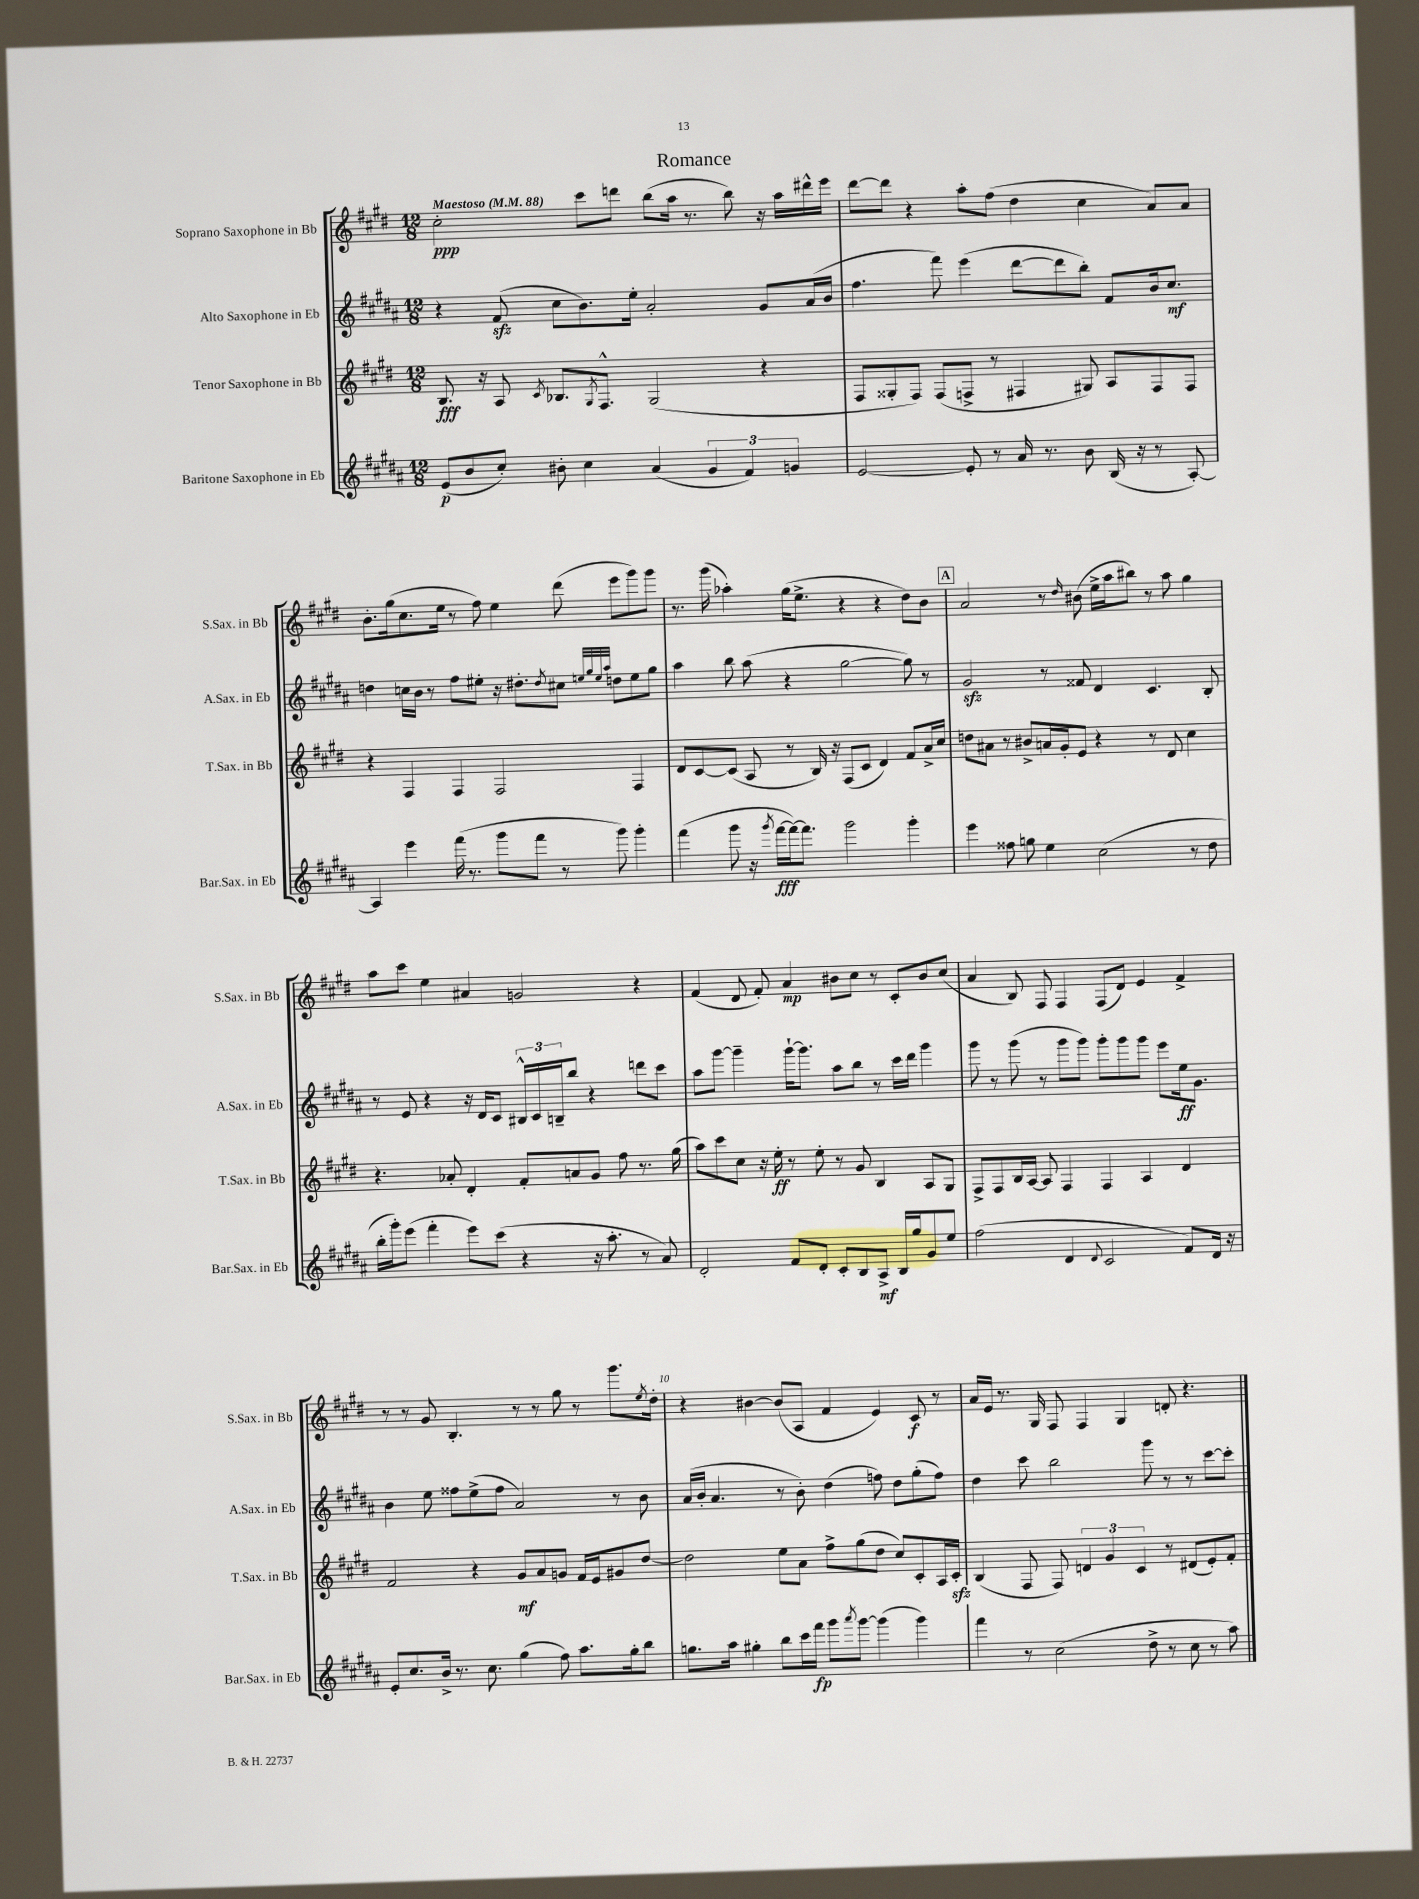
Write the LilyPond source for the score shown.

\header { title = "Romance" }
<<
\new StaffGroup <<
\new Staff = "s0" \with { instrumentName = "Soprano Saxophone in Bb" shortInstrumentName = "S.Sax. in Bb" } {
    \clef treble \key e \major \numericTimeSignature \time 12/8 \tempo "Maestoso" 4 = 88
    cis''2-.\ppp cis'''8 d'''8 b''8( a''16 r8. b''8) r16 a''16 dis'''16-^ e'''16 |
    dis'''8~ dis'''8 r4 a''8-. fis''8( dis''4 cis''4 a'8) a'8 |
    b'8.-. gis''16( cis''8. e''16 r8 fis''8) e''4 dis'''8( e'''8 gis'''8) gis'''8 |
    r8. gis'''16( aes''4-.) gis''16( e''8.-> r4 r4 dis''8) b'8 |
    \mark \markup { \box "A" } a'2 r8 \grace { dis''16 } bis'8( e''16-> a''16 bis''8) r8 a''8 gis''4 |
    a''8 cis'''8 e''4 ais'4 g'2 r4 |
    fis'4( dis'8 fis'8-.) a'4\mp bis'8 cis''8 r8 cis'8-. bis'8 cis''8( |
    a'4 b8) fis8 fis4 fis8( dis'8) e'4 fis'4-> |
    r8 r8 gis'8 b4.-. r8 r8 gis''8 r8 gis'''8. \acciaccatura { e''8 } dis''16-. |
    r4 bis'4~ bis'8( a8 fis'4 e'4) cis'8\f r8 |
    a'16 e'16 r8. gis16 fis8 fis4 gis4 d'8-. r4. \bar "|." |
}
\new Staff = "s1" \with { instrumentName = "Alto Saxophone in Eb" shortInstrumentName = "A.Sax. in Eb" } {
    \clef treble \key b \major \numericTimeSignature \time 12/8
    r4 fis'8\sfz( cis''8 b'8.) e''16-. ais'2-. gis'8 ais'16( b'16 |
    fis''4. fis'''8) e'''4( dis'''8~ dis'''8 b''8-.) fis'8 b'16 cis''8.\mf |
    d''4 c''16 b'16 r8 fis''8 eis''8-. r16 dis''8.-. \acciaccatura { dis''8 } cis''8 \grace { e''32 gis''32 e''32 ais''32 } d''8 e''8 gis''8 |
    ais''4 b''8 ais''8( r4 gis''2~ gis''8) r8 |
    \mark \markup { \box "A" } gis'2\sfz r8 fisis'8 dis'4 cis'4. b8-. |
    r8 e'8 r4 r16 dis'16 cis'8 \tuplet 3/2 { bis16-^ cis'16 b16-- } b''8 r4 d'''8 cis'''8 |
    ais''8 gis'''8~ gis'''4-- gis'''16~-! gis'''8. ais''8 b''8 r8 cis'''16 dis'''16 gis'''4 |
    gis'''8 r8 gis'''8( r8 gis'''8 gis'''8) gis'''8-. gis'''8 gis'''8 e'''8 e''16\ff gis'8. |
    b'4 e''8 fisis''8 e''8->( fisis''8 ais'2) r8 b'8 |
    ais'16( b'16-. ais'4. r8 b'8-.) dis''4( f''8) dis''8 gis''8-.( f''8) |
    dis''4 cis'''8 b''2 gis'''8 r8 r8 cis'''8~ cis'''8-. \bar "|." |
}
\new Staff = "s2" \with { instrumentName = "Tenor Saxophone in Bb" shortInstrumentName = "T.Sax. in Bb" } {
    \clef treble \key e \major \numericTimeSignature \time 12/8
    b8.\fff r16 a8 \acciaccatura { cis'8 } bes8. \acciaccatura { gis8 } fis8.-^ gis2( r4 |
    fis8 gisis8-. fis8) fis8( f8-> r8 fis4 gis8) a8 fis8 fis8 |
    r4 fis4 fis4 fis2 fis4 |
    dis'8 cis'8~ cis'8( a8 r8 b16) r16 fis8( cis'8 dis'4) fis'8 a'16-> cis''16 |
    \mark \markup { \box "A" } d''8 ais'8 r8 bis'8-> a'16 gis'16-. e'8 r4 r8 dis'8 cis''4 |
    r4. aes'8-. dis'4-. fis'8-. a'8 gis'8 fis''8 r8. gis''16( |
    a''8) cis'''8 cis''8 r16 e''16-.\ff r8 e''8-. r8 gis'8 b4 a8 gis8 |
    fis8-> fis8 b16 a16~ a8 fis4 fis4 a4 dis'4 |
    fis'2 r4 gis'8\mf a'8 g'8 fis'16 e'16 gis'8 dis''8~ |
    dis''2 e''8 a'8 fis''8-> gis''8( dis''8 cis''8) cis'8-. a16 cis'16-.\sfz |
    b4( fis8 fis8) \tuplet 3/2 { d'4 gis'4 cis'4 } r8 dis'8( e'8-.) fis'8-. \bar "|." |
}
\new Staff = "s3" \with { instrumentName = "Baritone Saxophone in Eb" shortInstrumentName = "Bar.Sax. in Eb" } {
    \clef treble \key b \major \numericTimeSignature \time 12/8
    e'8\p( b'8 cis''8-.) bis'8-. cis''4 ais'4( \tuplet 3/2 { gis'4 fis'4) g'4 } |
    e'2~ e'8-. r8 ais'16 r8. b'8 b16( r16 r8 ais8~-.) |
    ais4 e'''4 fis'''16( r8. gis'''8 fis'''8 r8 gis'''8) gis'''4-. |
    fis'''4( gis'''8 r16 \acciaccatura { gis'''8 } fis'''16~\fff fis'''16~) fis'''8. gis'''2 gis'''4-. |
    \mark \markup { \box "A" } e'''4 fisis''8 g''8 e''4 cis''2( r8 dis''8 |
    b''16-. gis'''16-.) e'''8( fis'''4-. e'''8) cis'''8( r4 r16 ais''8.-. r8 ais'8) |
    dis'2-. fis'8 dis'8-. cis'8-. b8 ais8->\mf b16 gis''16 gis'8 e''8 |
    fis''2( dis'4 \appoggiatura { dis'8 } cis'2 fis'8) dis'16 r16 |
    e'8-. cis''8. b'16-> r8. cis''8. gis''4( fis''8) ais''8. gis''16-. b''8 |
    g''8. ais''16 gis''4-. b''8 cis'''16 fis'''16\fp gis'''8 \acciaccatura { ais'''8 } gis'''8~ gis'''4( gis'''4) |
    fis'''4 r8 cis''2( dis''8-> r8 cis''8 r8 ais''8) \bar "|." |
}
>>
>>
\layout { \context { \Score \override BarNumber.break-visibility = ##(#f #t #t) barNumberVisibility = #(every-nth-bar-number-visible 5) } }
